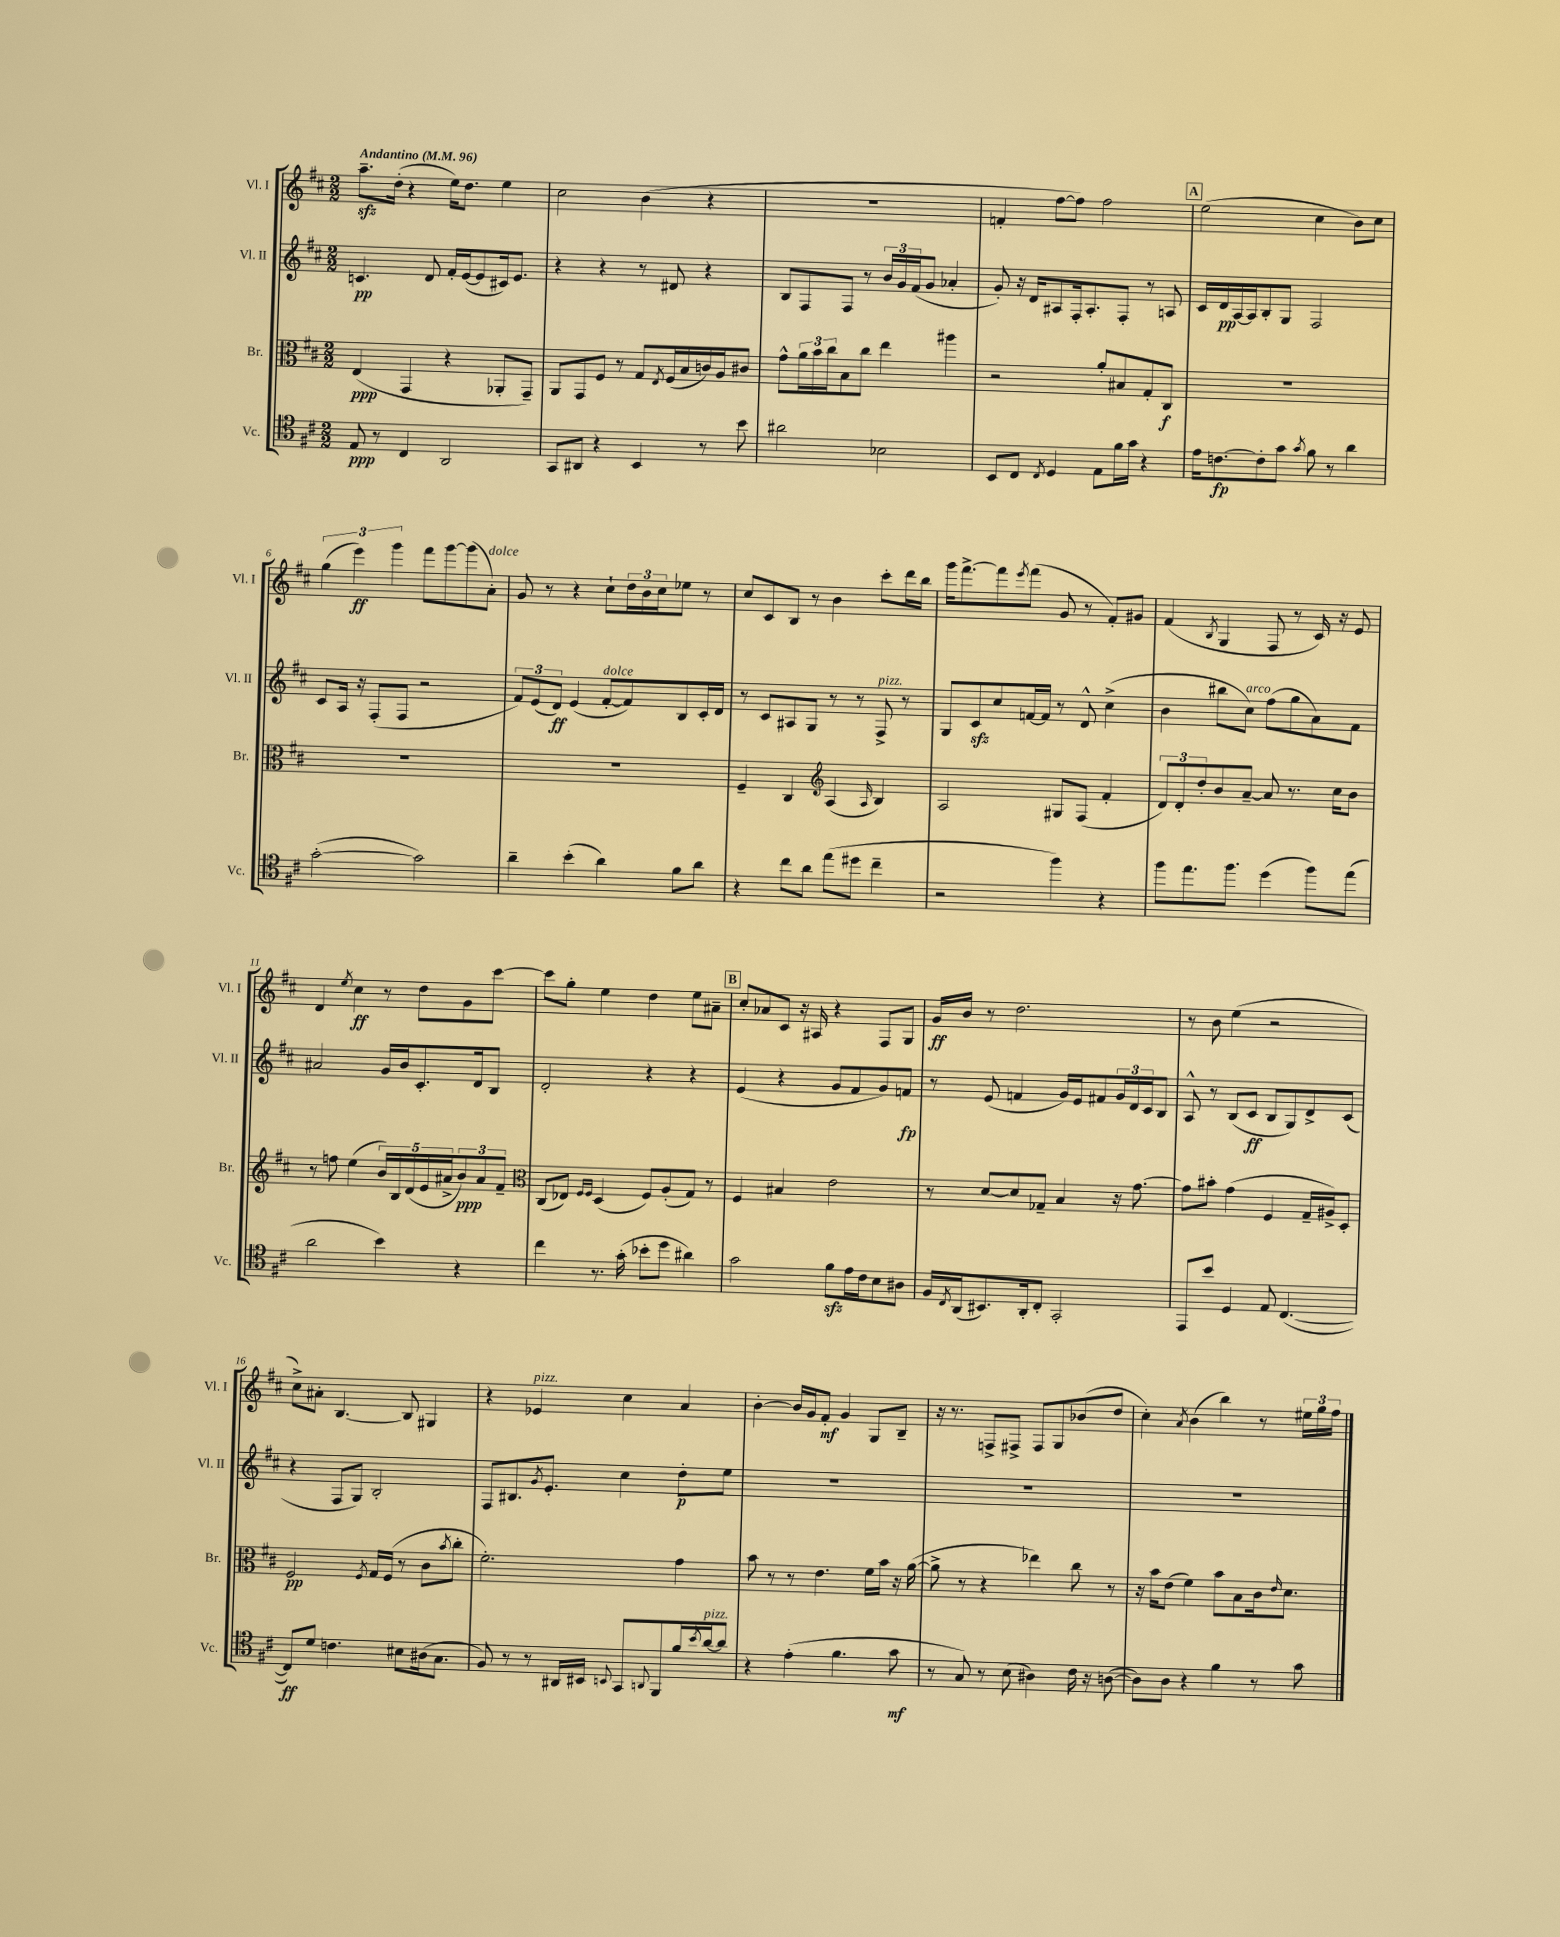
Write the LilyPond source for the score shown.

<<
\new StaffGroup <<
\new Staff = "s0" \with { instrumentName = "Vl. I" shortInstrumentName = "Vl. I" } {
    \clef treble \key d \major \numericTimeSignature \time 2/2 \tempo "Andantino" 4 = 96
    a''8.--\sfz d''16-.( r4 e''16) d''8. e''4 |
    cis''2 b'4( r4 |
    R1 |
    f'4-. fis''8~ fis''8) fis''2 |
    \mark \markup { \box "A" } e''2( cis''4 b'8) cis''8 |
    \tuplet 3/2 { g''4( e'''4\ff) g'''4 } fis'''8 g'''8~ g'''8( a'8-.^\markup { \italic "dolce" }) |
    g'8 r8 r4 cis''8-! \tuplet 3/2 { d''16 b'16 cis''16 } ees''8 r8 |
    cis''8 cis'8 b8 r8 b'4 cis'''8-. d'''16 b''16 |
    g'''16 fis'''8.~-> fis'''8 \acciaccatura { e'''8 } fis'''8( g'8 r8 fis'8-.) gis'8 |
    fis'4( \acciaccatura { b8 } g4 fis8 r8 cis'16) r16 e'8 |
    d'4 \acciaccatura { e''8 } cis''4\ff r8 d''8 g'8 cis'''8~ |
    cis'''8 g''8-. e''4 d''4 e''8 ais'8-- |
    \mark \markup { \box "B" } cis''8-. aes'8 cis'8 r16 ais16 r4 fis8 g8 |
    g'16\ff b'16 r8 d''2. |
    r8 b'8 e''4( r2 |
    cis''8->) ais'8-. b4.~ b8 gis4 |
    r4 ees'4^\markup { \italic "pizz." } cis''4 a'4 |
    b'4~-. b'16 g'16 fis'8-.\mf g'4 g8 b8-- |
    r16 r8. f8-> fis8-> fis8 g8 bes'8( d''8 |
    cis''4-.) \acciaccatura { a'8 } b'4( b''4) r8 \tuplet 3/2 { eis''16 g''16 fis''16 } \bar "|." |
}
\new Staff = "s1" \with { instrumentName = "Vl. II" shortInstrumentName = "Vl. II" } {
    \clef treble \key d \major \numericTimeSignature \time 2/2
    c'4.\pp d'8 fis'16-. e'16~( e'8 cis'16) e'8. |
    r4 r4 r8 dis'8 r4 |
    b8 fis8 fis8 r8 \tuplet 3/2 { b'16 g'16 fis'16( } g'8 aes'4-. |
    g'8-.) r16 d'16 ais8 fis16-. ais8.-. fis8-. r8 a8 |
    \mark \markup { \box "A" } cis'16 d'16\pp a16~ a16 b8-. g8 fis2 |
    cis'8 a16 r16 fis8-.( fis8 r2 |
    \tuplet 3/2 { fis'8) e'8( d'8\ff) } e'4( fis'8~-.^\markup { \italic "dolce" } fis'8) b8 cis'16-. d'16 |
    r8 cis'8 ais8 g8 r8 r8 fis8->^\markup { \italic "pizz." } r8 |
    g8 cis'8\sfz cis''8 f'16~ f'16 r8 d'8-^ cis''4->( |
    b'4 bis''8 cis''8^\markup { \italic "arco" }) fis''8( g''8 a'8) fis'8 |
    ais'2 g'16 b'16 cis'8.-. d'16 b8 |
    d'2-. r4 r4 |
    \mark \markup { \box "B" } e'4( r4 g'8 fis'8 g'8) f'8\fp |
    r8 e'8( f'4 g'16) e'16 fis'8 \tuplet 3/2 { g'16 d'16 cis'16 } b8 |
    a8-^ r8 b8( cis'8\ff b8 g8) d'8-> cis'8( |
    r4 fis8 g8) b2-. |
    fis8 bis8. \acciaccatura { g'8 } e'8.-. cis''4 d''8-.\p e''8 |
    R1 |
    R1 |
    R1 \bar "|." |
}
\new Staff = "s2" \with { instrumentName = "Br." shortInstrumentName = "Br." } {
    \clef alto \key d \major \numericTimeSignature \time 2/2
    e4\ppp( g,4 r4 aes,8-. g,8--) |
    a,8 g,8 fis8 r8 g8 \acciaccatura { e8 } fis16( b16 c'16) a16 cis'8 |
    g'8-^ \tuplet 3/2 { a'16 b'16 cis''16 } b8 cis''8 e''4 ais''4 |
    r2 a'8-. bis8 g8-. cis8\f |
    \mark \markup { \box "A" } R1 |
    R1 |
    R1 |
    fis4-- cis4 \clef treble a4( \grace { a16 } b4) |
    a2 gis8 fis8( fis'4-. |
    \tuplet 3/2 { d'8) d'8-. d''8-. } b'8 a'8~-- a'8 r8. cis''16 b'8 |
    r8 f''8 e''4( \tuplet 5/4 { b'16) b16 d'16( e'16 ais'16-> } \tuplet 3/2 { b'8\ppp) ais'8 fis'8-- } |
    \clef alto cis8( ees8) \grace { fis16 fis16 } d4( fis8) a8-.( g8) r8 |
    \mark \markup { \box "B" } fis4 bis4 e'2 |
    r8 d'8~ d'8 ges8-- b4 r16 g'8.~ |
    g'8 bis'8-. g'4( fis4 g16-- ais16->) d8-. |
    fis2\pp \acciaccatura { fis8 } g16 fis16( r8 cis'8 \acciaccatura { b'8 } cis''8-. |
    fis'2.-.) g'4 |
    b'8 r8 r8 e'4. fis'16 b'16 r16 a'16~( |
    a'8-> r8 r4 ees''4) cis''8 r8 |
    r16 b'16 e'8( fis'4) b'8 b8 cis'16 \grace { e'16 } d'8. \bar "|." |
}
\new Staff = "s3" \with { instrumentName = "Vc." shortInstrumentName = "Vc." } {
    \clef tenor \key d \major \numericTimeSignature \time 2/2
    e8\ppp r8 cis4 a,2 |
    g,8 ais,8 r4 b,4 r8 b'8 |
    ais'2 bes2 |
    b,8 cis8 \acciaccatura { cis8 } d4 e8 fis'16 g'16 r4 |
    \mark \markup { \box "A" } e'16 c'8.~\fp c'8-. g'8 \acciaccatura { g'8 } fis'8 r8 a'4 |
    g'2~-.( g'2) |
    a'4-- b'4-.( a'4) fis'8 a'8 |
    r4 cis''8 a'8 e''8( dis''8 cis''4-- |
    r2 fis''4) r4 |
    fis''8 e''8. fis''8. d''4( fis''8) e''8( |
    a'2 b'4) r4 |
    cis''4 r8. g'16-.( bes'8-. d''8 ais'4) |
    \mark \markup { \box "B" } g'2 fis'8\sfz e'16 cis'16 b8 ais8 |
    fis16 \acciaccatura { cis8 } a,16( bis,8.) a,16-. cis8-. g,2-. |
    e,8 b'8 d4 e8 cis4.~( |
    cis8\ff) d'8 c'4. bis8 ais16( g8. |
    fis8) r8 r8 ais,16 bis,16 \appoggiatura { b,8 } g,8 \appoggiatura { a,8 } fis,8 fis'16 \acciaccatura { b'8 } a'16~^\markup { \italic "pizz." } a'8 |
    r4 e'4-.( fis'4. g'8\mf |
    r8 g8) r8 b8( ais4) cis'16 r16 a8~( |
    a8) a8 r4 fis'4 r8 g'8 \bar "|." |
}
>>
>>
